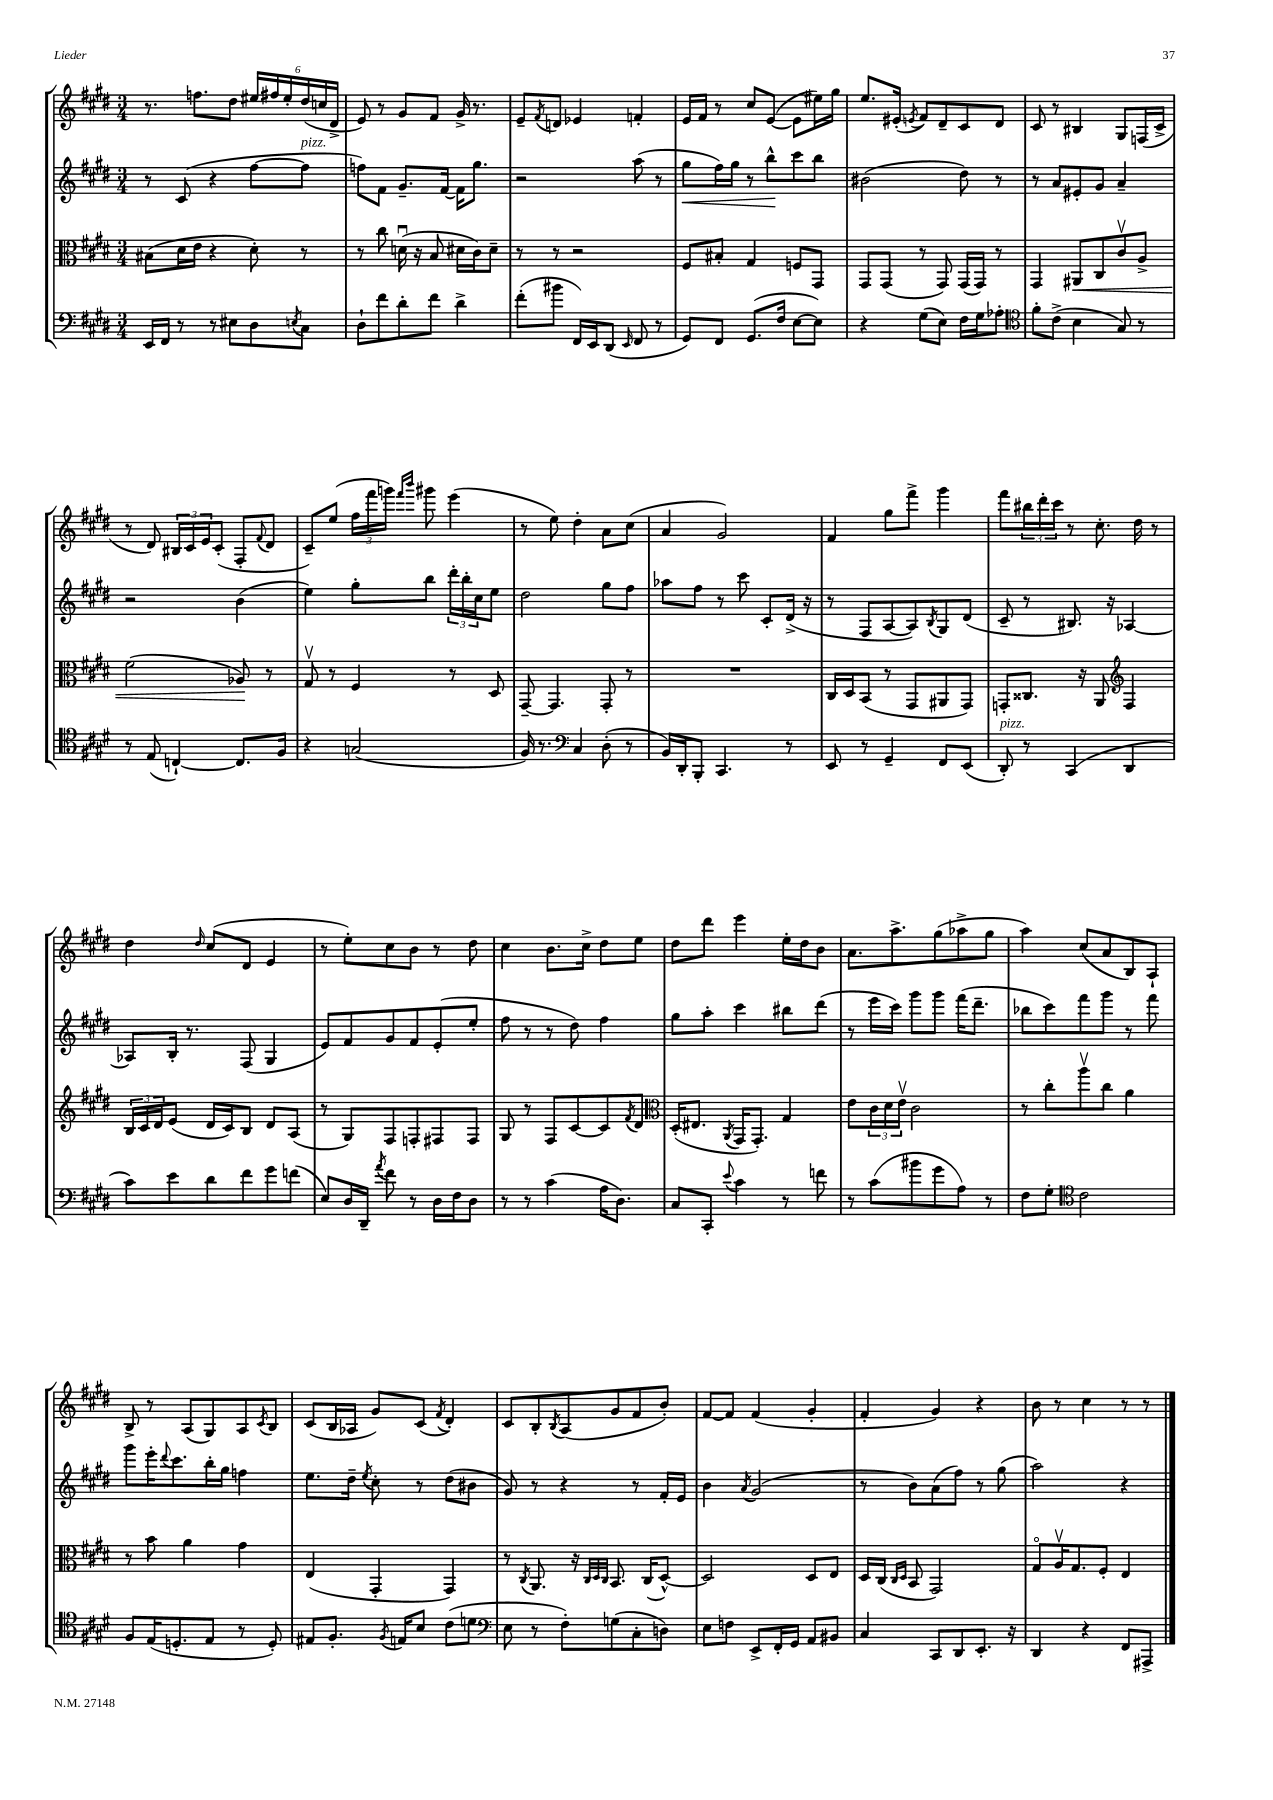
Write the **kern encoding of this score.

**kern	**kern	**kern	**kern
*staff4	*staff3	*staff2	*staff1
*clefF4	*clefC3	*clefG2	*clefG2
*k[f#c#g#d#]	*k[f#c#g#d#]	*k[f#c#g#d#]	*k[f#c#g#d#]
*M3/4	*M3/4	*M3/4	*M3/4
16EE/LL	(8B#\L	8r	8.r
16FF#/JJ	.	.	.
8r	16d#\L	(8c#/	.
.	16e\JJ	.	8.ff\L
8r	4r	4r	.
8E#\L	.	.	8dd#\J
8D#\	8d#'\)	[8ff#\L	24ee#/LL
.	.	.	24ff#/
.	.	.	24ee#'/
8qE/	.	.	.
8C#\J	8r	8ff#\]J	(24dd#/
.	.	.	24cc/
.	.	.	24d#^/JJ
=	=	=	=
8D#`\L	8r	8ff\L)	8e/)
8f#\	8cc#\	8f#\J	8r
8d#'\	(16du\	8.g#~/L	8g#/L
.	16r	.	.
8f#\J	8B/	.	8f#/J
.	.	[16f#/Jk	.
4d#^\	16d#\LL	16f#\]LK	16g#^/
.	16c#\J)	8.gg#\J	8.r
.	8d#~\J	.	.
=	=	=	=
(8f#'\L	8r	2r	8e~/L
.	.	.	8qf#/
8b#\J	8r	.	8d/J
16FF#/LL)	2r	.	4e-/
16EE/J	.	.	.
(8DD#/J	.	.	.
16qqEE/	.	.	.
8FF#/	.	(8aa\	4f'/
8r	.	8r	.
=	=	=	=
8GG#/L)	8F#/L	8gg#\L	16e/LL
.	.	.	16f#/JJ
8FF#/J	8B#'/J	16ff#\L)	8r
.	.	16gg#\JJ	.
(8.GG#/L	4G#/	8r	8cc#/L
.	.	8bb^^\L	([8e/J
16F#/Jk	.	.	.
[8E\L	8F/L	8ccc#\	8e\]L
8E\]J)	8GG#/J	8bb\J	16ee#\L)
.	.	.	16gg#\JJ
=	=	=	=
4r	8GG#/L	(2b#\	8.ee/L
.	(8GG#/J	.	.
.	.	.	(16e#'/Jk
.	.	.	8qe/
(8G#\L	8r	.	8f#/L)
8E\J)	8GG#/)	.	8d#~/
16F#\LL	(16GG#/LL	8dd#\)	8c#/
16G#\J	16GG#/JJ)	.	.
8A-'\J	8r	8r	8d#/J
=	=	=	=
*clefC4	*	*	*
8f#'\L	4GG#/	8r	8c#/
(8c#^\J	.	8a/L	8r
4B\	8AA#/L	8e#'/	4B#/
.	8C#/	8g#/J	.
8G#/)	8c#v/	4a~/	8G#/L
8r	8A^/J	.	(16F/L
.	.	.	16c#^/JJ
=	=	=	=
8r	(2f#\	2r	8r
(8E/	.	.	8d#/)
[4C`/)	.	.	24B#/LL
.	.	.	24c#/
.	.	.	24e/J
.	.	.	(8c#'/J
8.C/]L	8A-/)	(4b\	8F#'/L
.	.	.	8qqf#/
.	8r	.	8d#/J
16F#/Jk	.	.	.
=	=	=	=
4r	8G#v/	4ee\)	8c#~/L)
.	8r	.	(8ee/J
(2G/	4F#/	8gg#'\L	24ff#\LL
.	.	.	24fff#\
.	.	.	24ggg\JJ)
.	.	.	16qqfff#/LL
.	.	.	16qqbbb/JJ
.	.	8bb\J	8ggg#\
.	8r	24ddd#'\LL	(4eee\
.	.	24bb'\	.
.	.	24cc#\J	.
.	8D#/	8ee\J	.
=	=	=	=
16F#/)	[8GG#~/	2dd#\	8r
8.r	.	.	.
.	4.GG#/]	.	8ee\)
*clefF4	*	*	*
4C#/	.	.	4dd#'\
(8D#'\	8GG#'/	8gg#\L	8a\L
8r	8r	8ff#\J	(8cc#\J
=	=	=	=
16BB/LL)	2.r	8aa-\L	4a/
16DD#'/J	.	.	.
8BBB'/J	.	8ff#\J	.
4.CC#/	.	8r	2g#/)
.	.	8ccc#\	.
.	.	8c#'/L	.
8r	.	(16d#^/Jk	.
.	.	16r	.
=	=	=	=
8EE/	16C#/LL	8r	4f#/
.	16D#/J	.	.
8r	(8BB/J	8F#/L	.
4GG#~/	8r	[8A/	8gg#\L
.	8GG#/L	8A/])	8fff#^\J
.	.	8qB/	.
8FF#/L	8AA#/	8G#/	4ggg#\
(8EE/J	8GG#/J)	(8d#/J	.
=	=	=	=
8DD#'/)	8GG'/L	8c#~/	8fff#\L
8r	8.C##/J	8r	24bb#\L
.	.	.	24ddd#'\
.	.	.	24ccc#\JJ
(4CC#/	.	8.B#/)	8r
.	16r	.	.
.	8AA/	.	8.cc#'\
.	.	16r	.
*	*clefG2	*	*
4DD#/	4F#/	[4A-/	.
.	.	.	16dd#\
.	.	.	8r
=	=	=	=
8c#\L)	24B/LL	8A-/]L	4dd#\
.	24c#/	.	.
.	24d#/J	.	.
8e\	(8e/J	16B'/Jk	.
.	.	8.r	.
.	.	.	16qqdd#/
8d#\	16d#/LL	.	(8cc#/L
.	16c#/J)	.	.
8f#\	8B/J	(8F#/	8d#/J
8g#\	8d#/L	4G#/	4e/
(8f\J	(8A/J	.	.
=	=	=	=
8E/L)	8r	8e/L)	8r
16D#/L	8G#/L)	8f#/	8ee'\L)
16DD#~/JJ	.	.	.
8qa/	.	.	.
8f#\	8F#/	8g#/	8cc#\
8r	8F'/	8f#/	8b\J
16D#\LL	8F#/	(8e'/	8r
16F#\J	.	.	.
8D#\J	8F#/J	8ee'/J	8dd#\
=	=	=	=
8r	8G#/	8ff#\	4cc#\
8r	8r	8r	.
(4c#\	8F#/L	8r	8.b\L
.	[8c#/	8dd#\)	.
.	.	.	16cc#^\Jk
16A\LK	8c#/]	4ff#\	8dd#\L
8.D#\J)	.	.	.
.	8qf#/	.	.
.	8d#/J	.	8ee\J
=	=	=	=
*	*clefC3	*	*
8C#/L	(16D#'/LK	8gg#\L	8dd#\L
.	8.E#/J	.	.
8CC#'/J	.	8aa'\J	8ddd#\J
8qqe/	8qAA/	.	.
4c#\	16GG#/LK	4ccc#\	4eee\
.	8.GG#'/J)	.	.
8r	4G#/	8bb#\L	16ee'\LL
.	.	.	16dd#\J
8f\	.	(8ddd#\J	8b\J
=	=	=	=
8r	8e\L	8r	8.a\L
(8c#\L	24c#\L	16eee\LL	.
.	24d#\	.	.
.	.	16ccc#\JJ)	8.aa^\
.	24ev\JJ	.	.
8b#\	2c#\	8ggg#\L	.
8g#\	.	8ggg#\J	(8gg#\
8A\J)	.	(16fff#\LK	8aa-^\
.	.	8.ddd#~\J	.
8r	.	.	8gg#\J
=	=	=	=
8F#\L	8r	8bb-\L	4aa\)
8G#'\J	8cc#'\L	8ccc#\)	.
*clefC4	*	*	*
2c#\	8aav\	8fff#\	(8cc#/L
.	8cc#\J	8ggg#\J	8a/
.	4a\	8r	8B/)
.	.	8fff#\	8A`/J
=	=	=	=
8F#/L	8r	8ggg#\L	8B^/
(16E/K	8b\	16eee'\K	8r
.	.	8qqddd#/	.
8.D'/	.	8.ccc#\	.
.	4a\	.	(8A/L
8E/J	.	16bb'\L	8G#/)
.	.	16gg#\JJ	.
8r	4g#\	4ff\	8A/
.	.	.	8qc#/
8D'/)	.	.	8B/J
=	=	=	=
8E#/L	(4E/	8.ee\L	(8c#/L
8.F#'/J	.	.	16B/L
.	.	16dd#~\Jk	16A-/JJ
.	.	8qee/	.
.	4GG#'/	8cc#'\	8g#/L)
8qF#/	.	.	.
16E/LK	.	.	.
8B/J	.	8r	(8c#/J
.	.	.	8qf#/
(8c#\L	4GG#/)	(8dd#\L	4d#'/)
8d\J	.	8b#\J	.
=	=	=	=
*clefF4	*	*	*
8E\	8r	8g#/)	8c#/L
.	8qC#/	.	.
8r	8.AA/	8r	8B'/
.	.	.	8qB/
8F#'\L)	.	4r	(8A/
.	16r	.	.
.	32qqC#/LLL	.	.
.	32qqD#/	.	.
.	32qqC#/JJJ	.	.
(8G\	8.BB/	.	8g#/
8C#'\	.	8r	8f#/
.	(16C#/LK	.	.
8D\J)	[8D#^^/J)	16f#'/LL	8b'/J)
.	.	16e/JJ	.
=	=	=	=
8E\L	2D#/]	4b\	[8f#/L
8F\J	.	.	8f#/]J
.	.	8qa/	.
8EE^/L	.	(2g#/	(4f#/
16FF#'/L	.	.	.
16GG#/JJ	.	.	.
8AA/L	8D#/L	.	4g#'/
8BB#/J	8E/J	.	.
=	=	=	=
4C#/	16D#/LL	8r	4f#'/
.	(16C#/JJ	.	.
.	16qqC#/LL	.	.
.	16qqD#/JJ	.	.
.	8BB/	8b\L)	.
8CC#/L	2GG#/)	(8a\	4g#/)
8DD#/	.	8ff#\J)	.
8.EE'/J	.	8r	4r
.	.	(8gg#\	.
16r	.	.	.
=	=	=	=
4DD#/	8G#o/L	2aa\)	8b\
.	16Av/K	.	8r
.	8.G#/	.	.
4r	.	.	4cc#\
.	8F#'/J	.	.
8FF#/L	4E/	4r	8r
8AAA#^/J	.	.	8r
==	==	==	==
*-	*-	*-	*-
